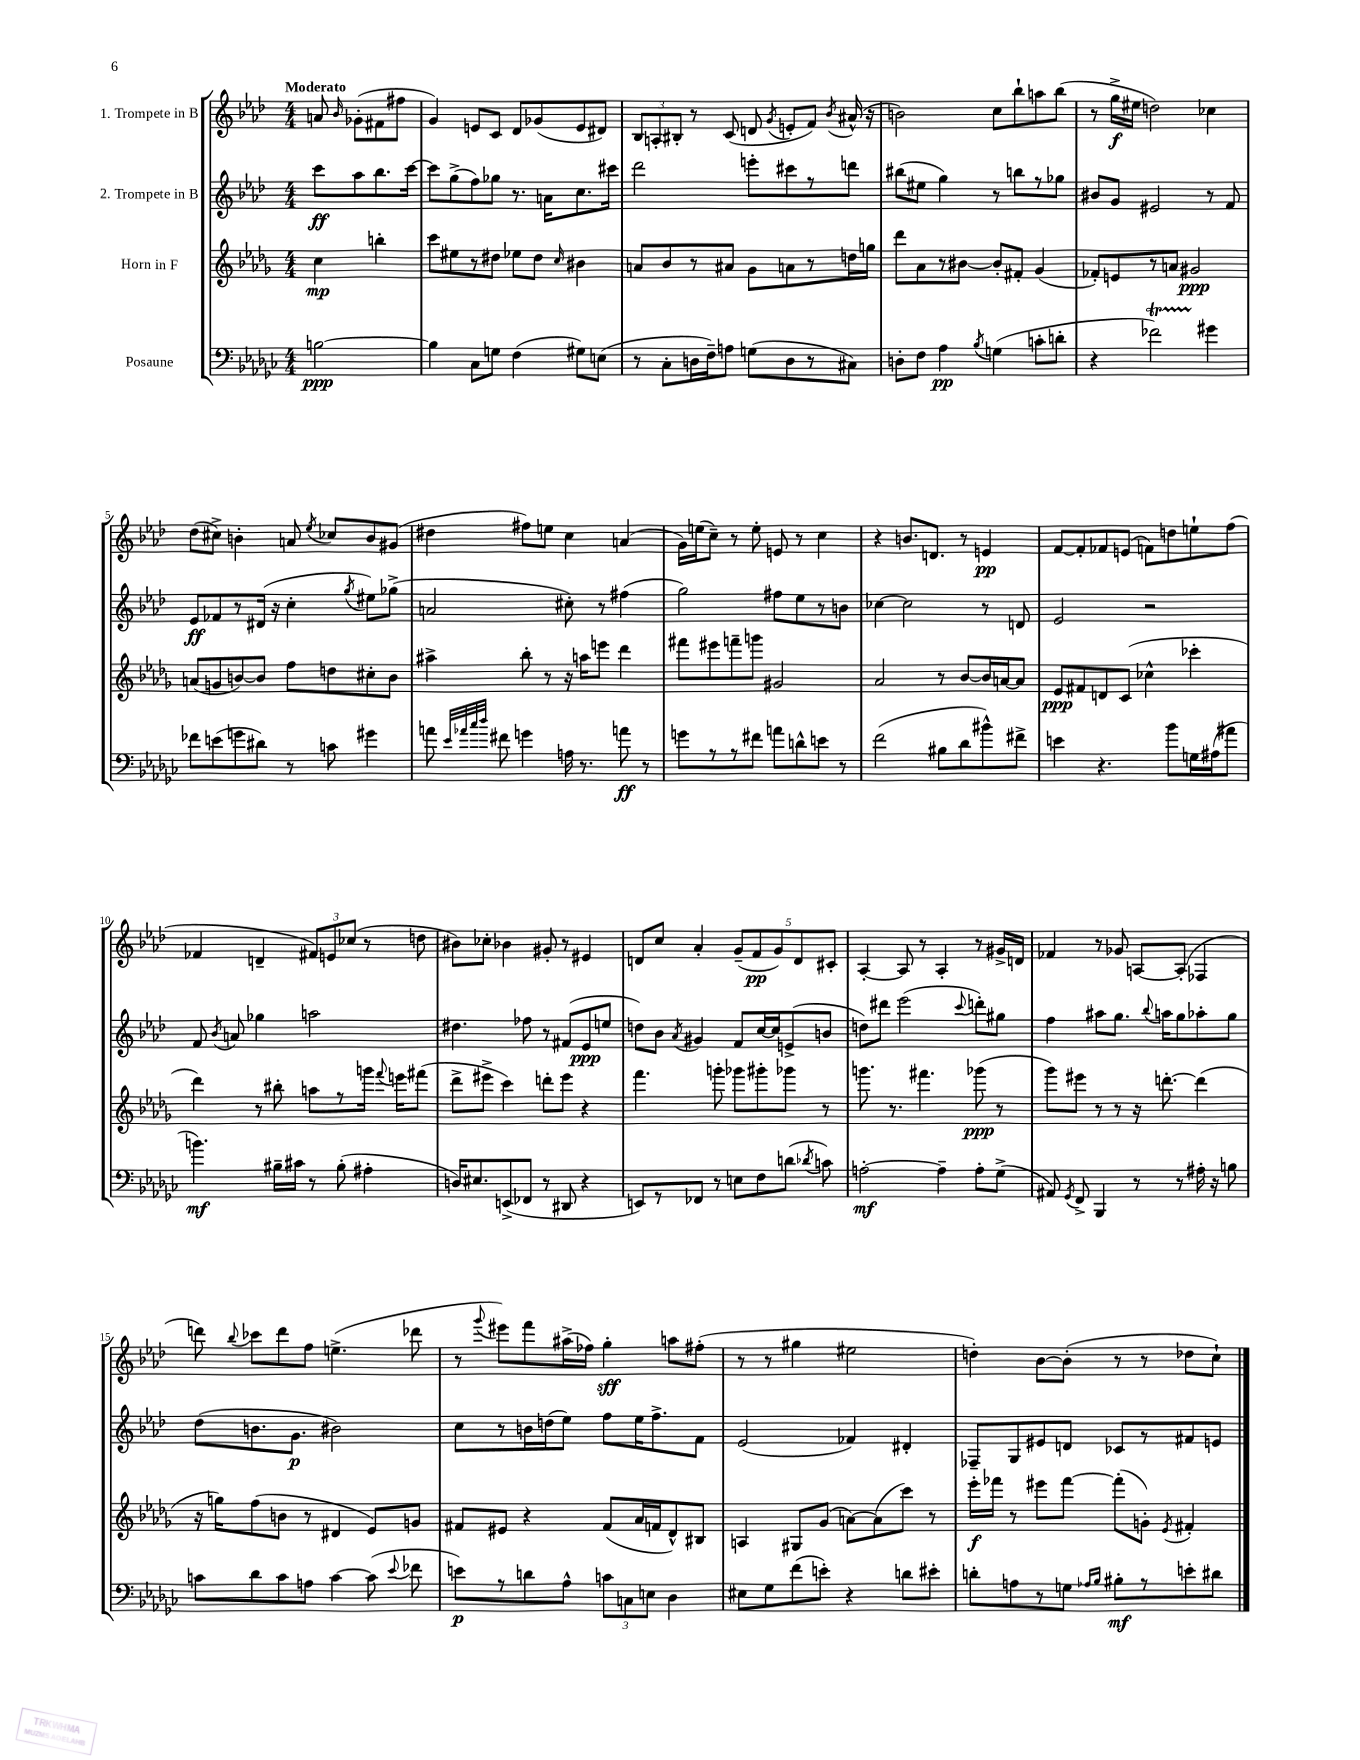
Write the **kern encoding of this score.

**kern	**kern	**kern	**kern
*staff4	*staff3	*staff2	*staff1
*clefF4	*clefG2	*clefG2	*clefG2
*k[b-e-a-d-g-c-]	*k[b-e-a-d-g-]	*k[b-e-a-d-]	*k[b-e-a-d-]
*M4/4	*M4/4	*M4/4	*M4/4
[2B	4cc	8ccc	8a
.	.	.	16qqb-
.	.	8aa-	(8g-'
.	4bb'	8.bb-	8f#
.	.	.	8ff#
.	.	[16ccc	.
=	=	=	=
4B]	8ccc	8ccc]	4g)
.	8ee#	(8gg^	.
8C-	8r	8ff)	8e
8G	8dd#	8gg-	8c
(4F	8ee-	8.r	8d-
.	8dd#	.	(8g-
.	.	16a	.
.	16qqcc	.	.
8G#)	4b#	8.cc	8e
(8E	.	.	8d#)
.	.	16ccc#	.
=	=	=	=
8r	8a	2ddd-	12B-
.	.	.	12A'
8C-'	8b-	.	.
.	.	.	12B#'
16D	8r	.	8r
16F~)	.	.	.
8A	8a#	.	(8c
(8G	8g-	8eee'	8d
.	.	.	8qg
8D	8a	8ccc#	8e'
8r	8r	8r	8f)
.	.	.	8qb-
8C#)	16dd	8ddd	(16a#^^
.	16gg	.	16r
=	=	=	=
8D'	8ddd-	(8bb#	2b)
8F	8a-	8ee#	.
4A-	8r	4gg)	.
.	[8b#	.	.
8qB-	.	.	.
(4G	8b#']	8r	8cc
.	8f#'	8bb	8bb-`
8c'	(4g-	8r	8aa
8d'	.	8gg-	(8bb-
=	=	=	=
4r	8f-')	8b#	8r
.	8e	8g	16gg^
.	.	.	16ee#
2f-)	8r	2e#	2dd)
.	8a	.	.
.	2g#	.	.
4g#	.	8r	4cc-
.	.	8f	.
=	=	=	=
8f-	(8a	8e-	(8dd-
(8e	8g	8f-	8cc#^)
8g	[8b)	8r	4b'
8d#)	8b]	(16d#	.
.	.	16r	.
8r	8ff	4cc'	8a
.	.	.	8qee-
8c	8dd	.	8cc-
.	.	8qgg	.
4g#	8cc#'	8ee#)	8b
.	8b	(8gg-^	(8g#
=	=	=	=
8a	4aa#^	2a	4dd#
32qqe-	.	.	.
32qqa-	.	.	.
32qqcc-	.	.	.
32qqdd-	.	.	.
8f#	.	.	.
4g	8bb-'	.	8ff#)
.	8r	.	8ee
16A	16r	8cc#')	4cc
8.r	16aa	.	.
.	8eee	8r	.
8a	4ddd-	(4ff#	(4a
8r	.	.	.
=	=	=	=
8g	8fff#	2gg)	16g)
.	.	.	(16ee
8r	8eee#	.	8cc~)
8r	8fff~	.	8r
8f#	8ggg	.	8ee'
8a	2g#	8ff#	8e
8d^^	.	8ee-	8r
8e	.	8r	4cc
8r	.	8b	.
=	=	=	=
(2f	2a-	[4cc-	4r
.	.	2cc-]	8.b
.	.	.	8.d
8B#	8r	.	.
8d-	[8b-	.	8r
8b#^^)	16b-]	8r	4e
.	[16a	.	.
8f#^	8a]	8d	.
=	=	=	=
4e	8e-	2e-	[8f
.	8f#	.	8f']
4.r	8d	.	8f-
.	(8c	.	(8e
.	4cc-^^	2r	8f)
8b-	.	.	8dd
16G	4ccc-'	.	8ee`
(16A#	.	.	.
8a#	.	.	(8ff
=	=	=	=
4.b)	4ddd-)	8f	4f-
.	.	8qb-	.
.	.	8a	.
.	8r	4gg-	4d~
16B#~	8bb#'	.	.
16c#	.	.	.
8r	8aa	2aa	12f#)
.	.	.	12e
(8B#'	8r	.	.
.	.	.	(12cc-
4A#'	16ggg	.	8r
.	8qqfff	.	.
.	16eee	.	.
.	(8fff#	.	8dd
=	=	=	=
16D)	8ddd-^	4.dd#	8b#)
8.E#	.	.	.
.	8eee#^	.	8cc-'
(8EE^	4ccc)	.	4b-
8FF-	.	8ff-	.
8r	8ddd'	8r	8g#'
8DD#	8eee#	(8f#	8r
4r	4r	8e-	4e#
.	.	8ee	.
=	=	=	=
8EE)	4.fff	8dd)	8d
8r	.	8b-	8cc
.	.	8qa-	.
8FF-	.	4g#	4a-'
8r	8ggg'	.	.
8E	8ggg-	8f	(10g~
.	.	.	10f
8F	8ggg#'	[16cc	.
.	.	16cc]	.
.	.	.	10g)
(8d	8ggg-	(8e^	.
.	.	.	10d
8qd-	.	.	.
8c)	8r	8b	.
.	.	.	10c#'
=	=	=	=
[2A'	8.ggg	8dd)	[4A-'
.	.	8ddd#	.
.	8.r	.	.
.	.	(2eee-	8A-]
.	4.fff#	.	8r
4A~]	.	.	4A-'
.	.	8qqccc	.
8A'	(8ggg-	8ddd')	8r
(8G-^	8r	8gg#	16g#^
.	.	.	16d
=	=	=	=
8AA#)	8ggg-)	4ff	4f-
8qGG-	.	.	.
8FF^	8eee#	.	.
4BBB-	8r	8aa#	8r
.	8r	8.gg	8g-
8r	16r	.	[8A
.	.	8qqbb-	.
.	[8.ddd'	16aa	.
8r	.	8gg	(8A']
16A#'	(4ddd]	8aa-'	4F-
16r	.	.	.
8B	.	8gg	.
=	=	=	=
8c	16r	(8dd-	8ddd)
.	16gg)	.	.
.	.	.	8qqbb-
8d-	(8ff	8.b	8ccc-
8c	8b	.	8ddd
.	.	8.g	.
8A	8r	.	8ff
[4c	4d#	2b#)	(4.ee^
(8c]	8e-)	.	.
8qqe-	.	.	.
8f-	8g	.	8ddd-
=	=	=	=
8e)	8f#	8cc	8r
.	.	.	8qqggg
8r	8e#	8r	8eee#)
8d	4r	16b	8fff
.	.	(16dd	.
8A-^^	.	8ee-)	(16aa#^
.	.	.	16ff-)
12c	(8f#	8ff	4gg'
12C	.	.	.
.	16a-	16ee-	.
12E	.	.	.
.	16f	8.ff^	.
4D-	8d-^^)	.	8aa
.	8B#	8f	(8ff#'
=	=	=	=
8E#	4A	(2e-	8r
8G-	.	.	8r
(8f	8G#	.	4gg#
8e')	(8g-	.	.
4r	[8a)	4f-)	2ee#
.	(8a]	.	.
8d	8ccc)	4d#'	.
8e#'	8r	.	.
=	=	=	=
8d'	16eee-'	8F-~	4dd')
.	16fff-	.	.
8A	8r	8G	.
8r	8eee#	8e#	[8b-
8G	[8fff-	8d	(8b-']
16qqA-	.	.	.
16qqB-	.	.	.
8B#'	(8fff-']	8c-	8r
8r	8g')	8r	8r
.	8qe-	.	.
8e'	4f#'	8f#	8dd-
8d#	.	8e	8cc`)
==	==	==	==
*-	*-	*-	*-
